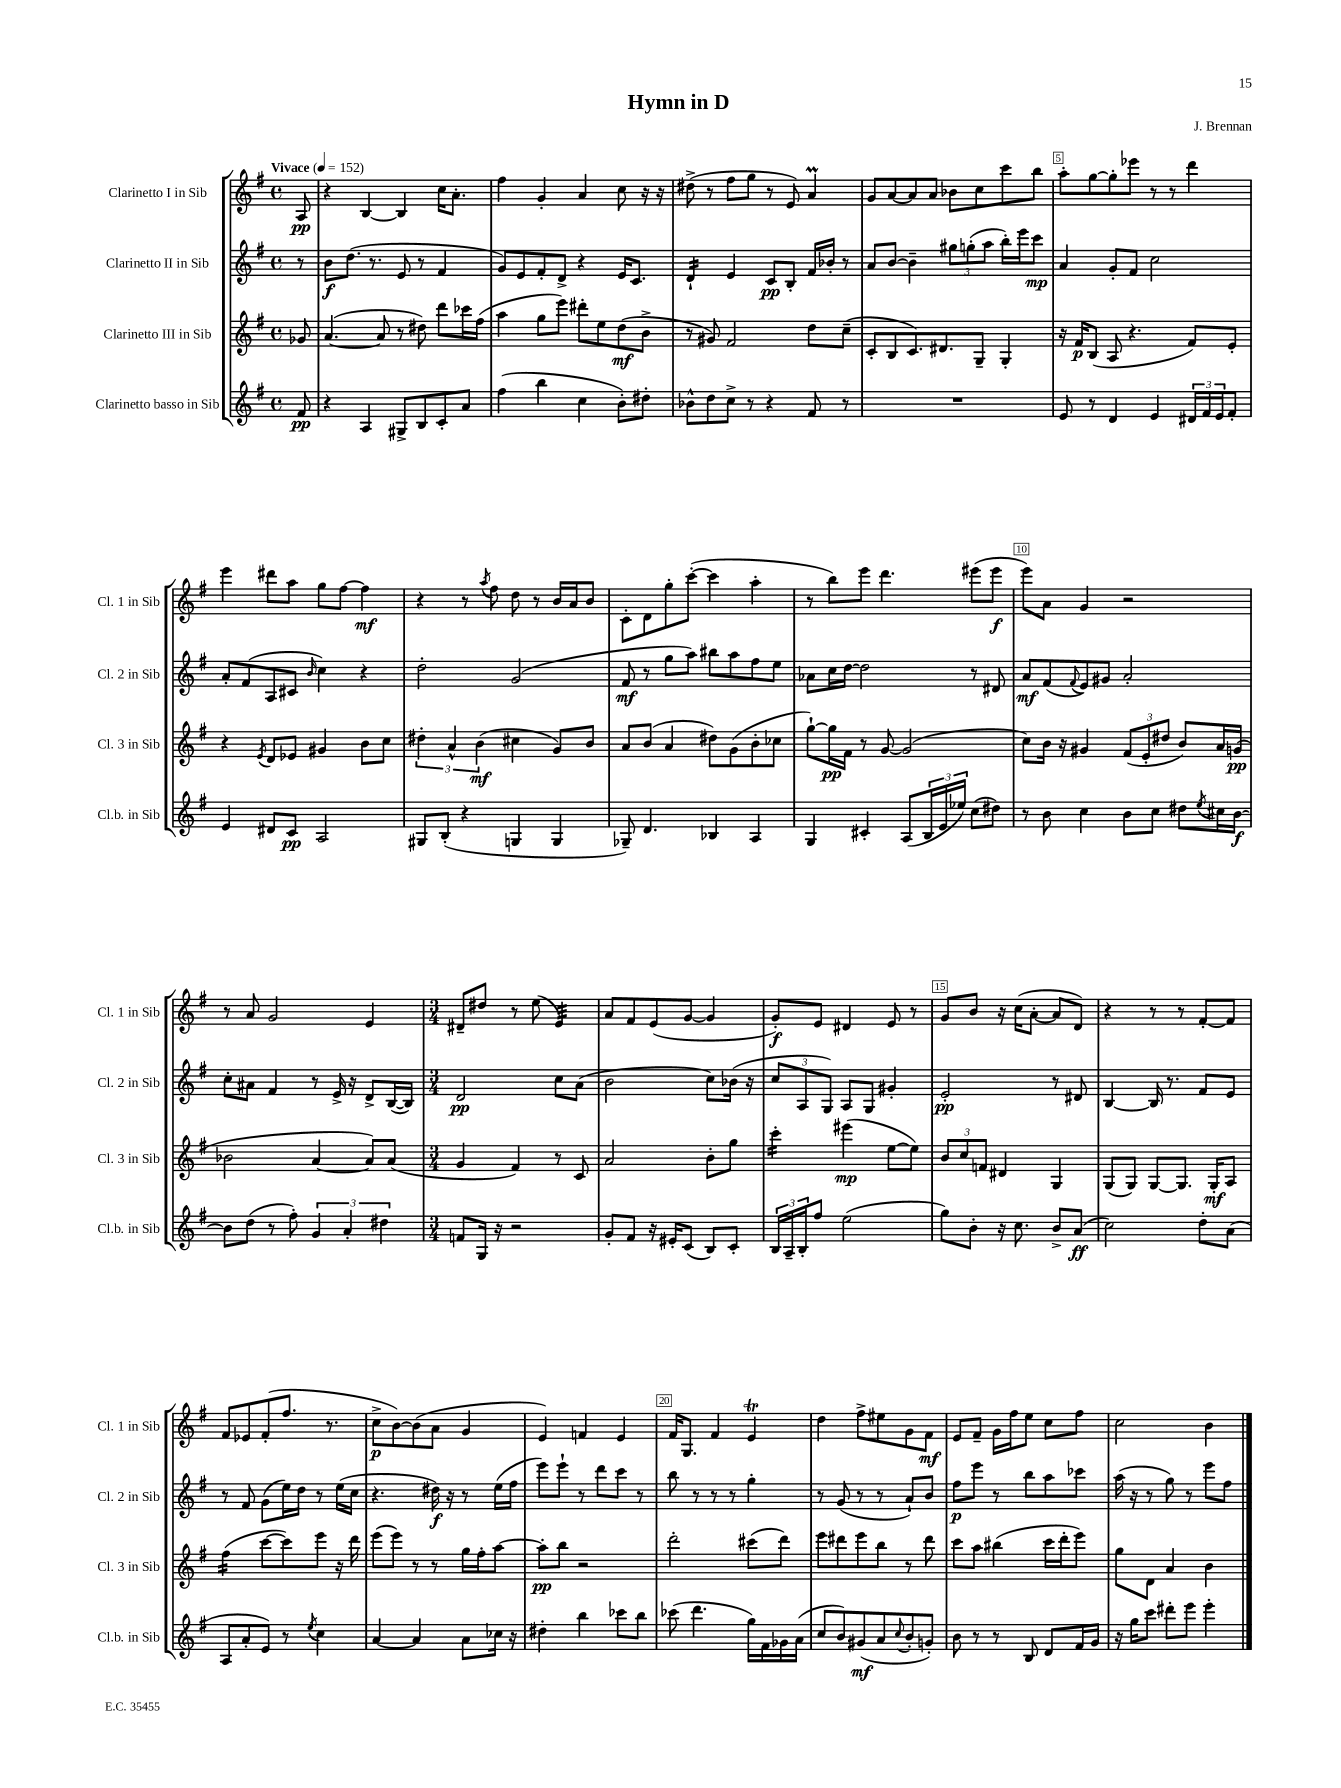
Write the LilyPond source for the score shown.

\header { title = "Hymn in D" composer = "J. Brennan" }
<<
\new StaffGroup <<
\new Staff = "s0" \with { instrumentName = "Clarinetto I in Sib" shortInstrumentName = "Cl. 1 in Sib" } {
    \clef treble \key g \major \defaultTimeSignature \time 4/4 \partial 8 \tempo "Vivace" 4 = 152
    a8\pp |
    r4 b4~ b4 c''16 a'8.-. |
    fis''4 g'4-. a'4 c''8 r16 r16 |
    dis''8->( r8 fis''8 g''8 r8 e'8) a'4\prall |
    g'8 a'8~ a'8 a'8 bes'8 c''8 c'''8 b''8 |
    a''8-. g''8~ g''8-. ees'''8 r8 r8 d'''4 |
    e'''4 dis'''8 a''8 g''8 fis''8~ fis''4\mf |
    r4 r8 \acciaccatura { a''8 } fis''8 d''8 r8 b'16 a'16 b'8 |
    c'8-. d'8 g''8-. c'''8~-.( c'''4 a''4-. |
    r8 b''8) e'''8 d'''4. eis'''8( eis'''8\f |
    e'''8) a'8 g'4 r2 |
    r8 a'8 g'2 e'4 |
    \numericTimeSignature \time 3/4 dis'8-- dis''8 r8 e''8( e'4:32) |
    a'8 fis'8 e'8( g'8~ g'4 |
    g'8-.\f) e'8 dis'4 e'8 r8 |
    g'8 b'8 r16 c''16( a'8~-. a'8 d'8) |
    r4 r8 r8 fis'8~-. fis'8 |
    fis'8 ees'8 fis'8-.( fis''8. r8. |
    c''8->\p b'8~) b'8( a'8 g'4 |
    e'4) f'4 e'4 |
    fis'16 g8. fis'4 e'4\trill |
    d''4 fis''8-> eis''8 g'8 fis'8\mf |
    e'8 fis'8-- g'16 fis''16 e''8 c''8 fis''8 |
    c''2 b'4 \bar "|." |
}
\new Staff = "s1" \with { instrumentName = "Clarinetto II in Sib" shortInstrumentName = "Cl. 2 in Sib" } {
    \clef treble \key g \major \defaultTimeSignature \time 4/4 \partial 8
    r8 |
    b'8\f d''8.( r8. e'8 r8 fis'4 |
    g'8) e'8 fis'8-. d'8-> r4 e'16 c'8. |
    d'4:16-! e'4 c'8\pp b8-. fis'16 bes'16-. r8 |
    a'8 b'8~ b'4-- \tuplet 3/2 { gis''8 g''8-.( a''8 } b''16-.) e'''16 c'''8\mp |
    a'4 g'8-. fis'8 c''2 |
    a'8-. fis'8( a8 cis'8 \grace { b'16 } c''4) r4 |
    d''2-. g'2( |
    fis'8\mf r8 g''8 a''8) bis''8 a''8 fis''8 e''8 |
    aes'8 c''16 d''16~ d''2 r8 dis'8 |
    a'8\mf fis'8( \appoggiatura { fis'8 } e'8) gis'8 a'2-. |
    c''8-. ais'8 fis'4 r8 e'16-> r16 d'8-> b16~( b16) |
    \numericTimeSignature \time 3/4 d'2\pp c''8 a'8( |
    b'2 c''8) bes'16( r16 |
    \tuplet 3/2 { c''8 a8 g8) } a8 g8 gis'4-. |
    e'2-.\pp r8 dis'8 |
    b4~ b16 r8. fis'8 e'8 |
    r8 fis'8 g'8( e''16) d''16 r8 e''16( c''16 |
    r4. dis''16\f) r16 r8 e''16( fis''16 |
    e'''8) e'''8-! r8 d'''8 c'''8 r8 |
    b''8 r8 r8 r8 g''4-. |
    r8 g'8( r8 r8 a'8-!) b'8 |
    fis''8\p e'''8 r8 b''8 a''8 ces'''8 |
    a''16( r16 r8 g''8) r8 e'''8 fis''8 \bar "|." |
}
\new Staff = "s2" \with { instrumentName = "Clarinetto III in Sib" shortInstrumentName = "Cl. 3 in Sib" } {
    \clef treble \key g \major \defaultTimeSignature \time 4/4 \partial 8
    ges'8 |
    a'4.~( a'8 r8 dis''8) d'''8 ces'''16 fis''16( |
    a''4 g''8 e'''8) dis'''8-. e''8 d''8\mf( b'8-> |
    r8 gis'8) fis'2 d''8 c''8--( |
    c'8-. b8 c'8.) dis'8. g8-- g4-. |
    r16 fis'16\p b8( a8 r4. fis'8) e'8-. |
    r4 \acciaccatura { e'8 } d'8 ees'8 gis'4 b'8 c''8 |
    \tuplet 3/2 { dis''4-. a'4-^ b'4\mf( } cis''4 g'8) b'8 |
    a'8 b'8( a'4 dis''8) g'8( b'8-. ces''8 |
    g''8~-!) g''16\pp fis'16 r8 g'8~ g'2( |
    c''8) b'16 r16 gis'4 \tuplet 3/2 { fis'8( e'8-. dis''8 } b'8) a'16 g'16\pp( |
    bes'2 a'4~ a'8) a'8( |
    \numericTimeSignature \time 3/4 g'4 fis'4) r8 c'8 |
    a'2 b'8-. g''8 |
    c'''4:16-. eis'''4\mp( e''8~ e''8) |
    \tuplet 3/2 { b'8 c''8 f'8 } dis'4 g4 |
    g8( g8) g8~ g8. g16-.\mf a8 |
    fis''4:16( c'''8~ c'''8) e'''8 r16 d'''16 |
    e'''8( e'''8) r8 r8 g''16 fis''16-. a''8~ |
    a''8-.\pp b''8 r2 |
    d'''2-. cis'''8( d'''8) |
    e'''8 dis'''8 e'''8 b''8 r8 dis'''8 |
    c'''8 a''8 bis''4( c'''16 d'''16-. e'''8) |
    g''8 d'8 a'4 b'4 \bar "|." |
}
\new Staff = "s3" \with { instrumentName = "Clarinetto basso in Sib" shortInstrumentName = "Cl.b. in Sib" } {
    \clef treble \key g \major \defaultTimeSignature \time 4/4 \partial 8
    fis'8\pp |
    r4 a4 gis8-> b8 c'8-. a'8 |
    fis''4( b''4 c''4 b'8-.) dis''8-. |
    bes'8-^ d''8 c''8-> r8 r4 fis'8 r8 |
    R1 |
    e'8 r8 d'4 e'4 \tuplet 3/2 { dis'16 fis'16 e'16 } fis'8-. |
    e'4 dis'8 c'8\pp a2 |
    gis8 b8-.( r4 g4 g4 |
    ges8--) d'4. bes4 a4 |
    g4 cis'4-. a8( \tuplet 3/2 { b16 e'16 ees''16) } c''8( dis''8) |
    r8 b'8 c''4 b'8 c''8 dis''8 \acciaccatura { e''8 } cis''16 b'16~\f |
    b'8 d''8( r8 fis''8-.) \tuplet 3/2 { g'4 a'4-. dis''4 } |
    \numericTimeSignature \time 3/4 f'8 g16 r16 r2 |
    g'8-. fis'8 r16 eis'16-. c'8( b8) c'8-. |
    \tuplet 3/2 { b16 a16-- b16-. } fis''8 e''2( |
    g''8) b'8-. r16 c''8. b'8-> a'8\ff( |
    c''2) d''8-. a'8( |
    a8 a'8-. e'8) r8 \acciaccatura { e''8 } c''4 |
    a'4~ a'4 a'8 ces''16 r16 |
    dis''4-. b''4 ces'''8 b''8 |
    ces'''8( d'''4. g''16) fis'16 ges'16 a'16( |
    c''8 b'8) gis'8\mf( a'8 \appoggiatura { c''8 } b'8-. g'8-.) |
    b'8 r8 r8 b8 d'8 fis'16 g'16 |
    r16 g''16 c'''8 dis'''8-. e'''8 e'''4-. \bar "|." |
}
>>
>>
\layout { \context { \Score \override BarNumber.break-visibility = ##(#f #t #t) barNumberVisibility = #(every-nth-bar-number-visible 5) \override BarNumber.stencil = #(make-stencil-boxer 0.1 0.3 ly:text-interface::print) } }
